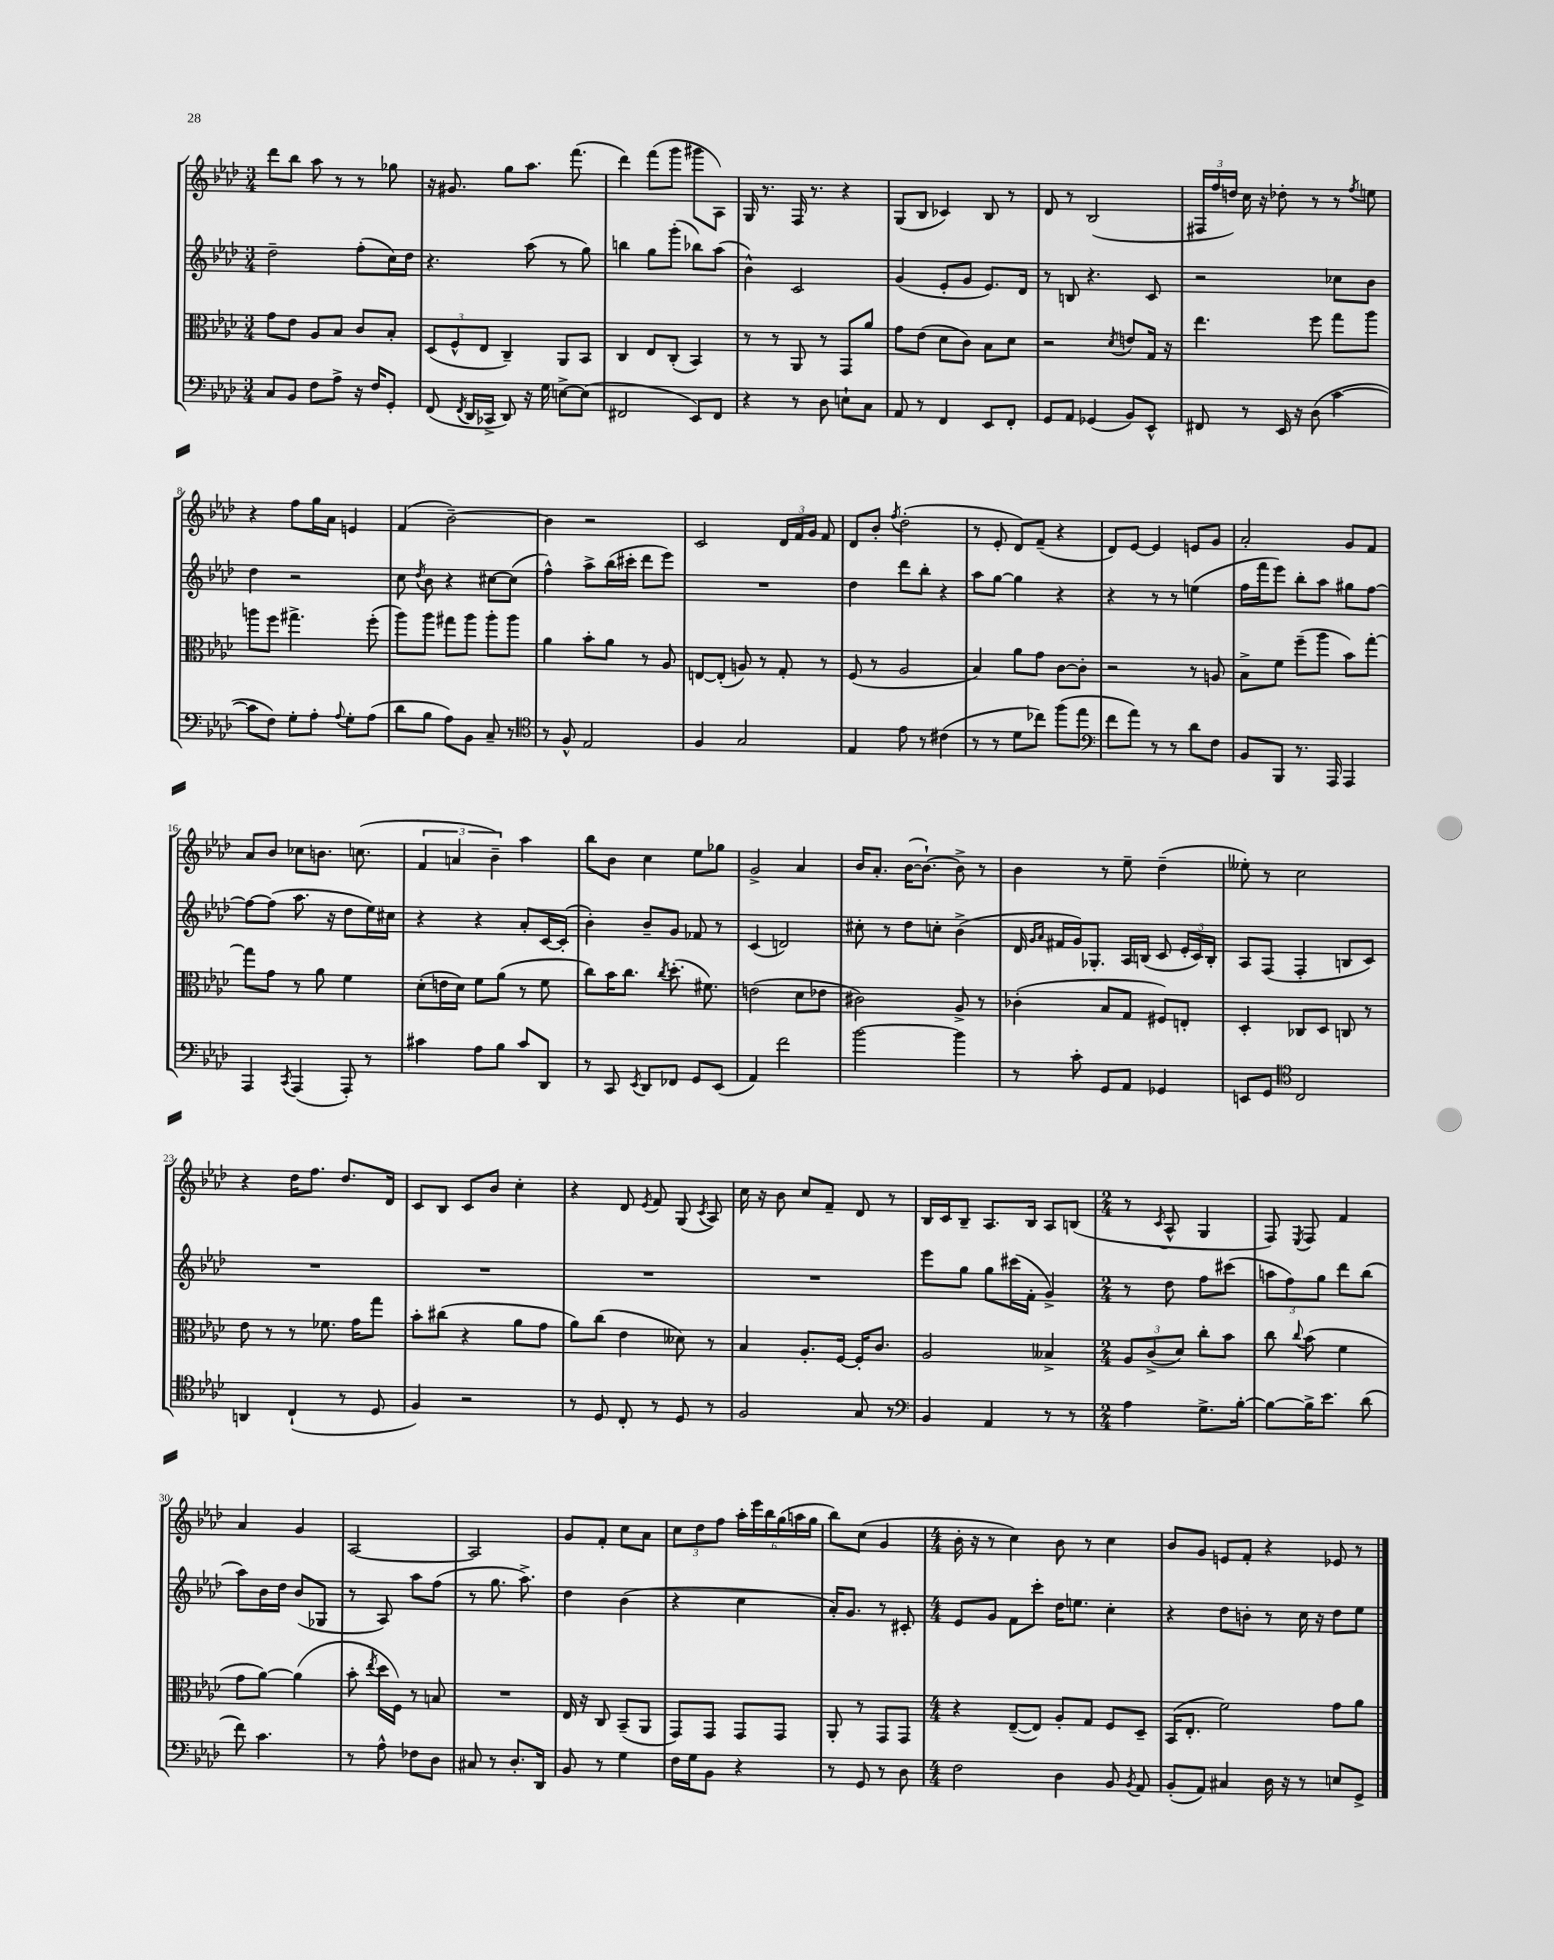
<<
\new StaffGroup <<
\new Staff = "s0" {
    \clef treble \key aes \major \numericTimeSignature \time 3/4
    \autoBeamOff des'''8[ bes''8] aes''8 r8 r8 ges''8 |
    r16 gis'8. g''8[ aes''8.] f'''8.( |
    des'''4) f'''8[( g'''8] gis'''8[ aes8]) |
    g16 r8. f16 r8. r4 |
    g8[( bes8] ces'4) bes8 r8 |
    des'8 r8 bes2( |
    \tuplet 3/2 { fis16[ f''16 d''16]) } c''16 r16 des''8-. r8 r8 \acciaccatura { f''8 } e''8 |
    r4 f''8[ g''16 aes'16] e'4 |
    f'4( bes'2~--) |
    bes'4 r2 |
    c'2 \tuplet 3/2 { des'16[ f'16 g'16] } f'8 |
    des'8[ bes'8]-. \acciaccatura { f''8 } des''2-.( |
    r8 ees'8-. des'8[) f'8]--( r4 |
    des'8[) ees'8]~ ees'4 e'8[ g'8] |
    aes'2-. g'8[ f'8] |
    aes'8[ bes'8] ces''8[ b'8.] c''8.( |
    \tuplet 3/2 { f'4 a'4 bes'4--) } aes''4 |
    bes''8[ bes'8] c''4 ees''8[ ges''8] |
    g'2-> aes'4 |
    bes'16[ aes'8.]-. bes'16[~( bes'8.]~-!) bes'8-> r8 |
    bes'4 r8 ees''8-- des''4--( |
    eeses''8-.) r8 c''2 |
    r4 des''16[ f''8.] des''8.[ des'16] |
    c'8[ bes8] c'8[ bes'8] c''4-. |
    r4 des'8 \acciaccatura { ees'8 } f'8 g8( \acciaccatura { c'8 } aes8) |
    c''16 r16 bes'8 c''8[ f'8]-- des'8 r8 |
    bes16[ c'16 bes8]-- aes8.[ bes16] aes8[ b8]( |
    \numericTimeSignature \time 2/4 r8 \acciaccatura { c'8 } aes8-^ g4 |
    f8) \acciaccatura { ees8 } f8 f'4 |
    aes'4 g'4 |
    aes2~ |
    aes2 |
    g'8[ f'8]-. c''8[ aes'8] |
    \tuplet 3/2 { c''8[ des''8 f''8] } \tuplet 6/4 { aes''16[-. ees'''16 bes''16 g''16( a''16 g''16] } |
    bes''8[) c''8]( g'4 |
    \numericTimeSignature \time 4/4 bes'16-. r16 r8 c''4) bes'8 r8 c''4 |
    bes'8[ g'8] e'8[ f'8]-. r4 ees'8 r8 \bar "|." |
}
\new Staff = "s1" {
    \clef treble \key aes \major \numericTimeSignature \time 3/4
    \autoBeamOff des''2-- f''8[-.( c''16) des''16] |
    r4. aes''8( r8 g''8) |
    b''4 g''8[ g'''8]-.( bes''8[) aes''8]( |
    bes'4-^) c'2 |
    g'4( ees'8[-. g'8] ees'8.[) des'16] |
    r8 b8 r4. c'8 |
    r2 ces''8[ bes'8] |
    des''4 r2 |
    c''8 \acciaccatura { des''8 } bes'8 r4 cis''8[~ cis''8]( |
    f''4-^) aes''8[-> bes''16( cis'''16]-. des'''8[ ees'''8]) |
    R2. |
    des''4 des'''8[ bes''8]-. r4 |
    aes''8[ g''8]~ g''4 r4 |
    r4 r8 r8 e''4( |
    f''16[ f'''16 ees'''8]) bes''8[-. aes''8] gis''8[ f''8]~ |
    f''8[~ f''8]( aes''8. r16 des''8[ ees''16) cis''16] |
    r4 r4 aes'8[-. c'16~ c'16]-.( |
    bes'4-.) bes'8[-- g'8] fes'8 r8 |
    c'4( d'2) |
    cis''8-. r8 des''8[ c''8]-. bes'4->( |
    des'16 \grace { g'16[ aes'16] } fis'16[ g'16) ges8.]-. aes16[ b16]( c'8 \tuplet 3/2 { ees'16[-. c'16) b16]-. } |
    aes8[ f8]( f4-. b8[ c'8]) |
    R2. |
    R2. |
    R2. |
    R2. |
    ees'''8[ g''8] g''8[ cis'''16( f'16]-. g'4->) |
    \numericTimeSignature \time 2/4 r8 des''8 f''8[ cis'''8]( |
    \tuplet 3/2 { a''8[ f''8) g''8] } des'''8[ bes''8]( |
    aes''8[) bes'16 des''16] bes'8[( ges8] |
    r8 aes8) aes''8[ f''8]( |
    r8 g''8. aes''8.->) |
    des''4 bes'4( |
    r4 c''4 |
    aes'16[-.) g'8.] r8 cis'8-. |
    \numericTimeSignature \time 4/4 ees'8[ g'8] f'8[ c'''8]-. des''16[ e''8.] c''4-. |
    r4 des''8[ b'8]-. r8 c''16 r16 des''8[ ees''8] \bar "|." |
}
\new Staff = "s2" {
    \clef alto \key aes \major \numericTimeSignature \time 3/4
    \autoBeamOff g'8[ ees'8] aes8[ bes8] c'8[ bes8]-. |
    \tuplet 3/2 { des8[( f8-^ ees8] } c4--) aes,8[ bes,8] |
    c4 ees8[ c8]-.( bes,4) |
    r8 r8 aes,8 r8 g,8[ aes'8] |
    g'8[ ees'8]( des'8[ c'8]) bes8[ des'8] |
    r2 \acciaccatura { des'8 } e'8[ g16] r16 |
    ees''4. f''8 g''8[ aes''8] |
    a''8[ f''8] gis''4.-> f''8-.( |
    aes''8[) aes''8] gis''8[ aes''8] aes''8[-. aes''8] |
    aes'4 bes'8[-. aes'8] r8 aes8 |
    e8[~ e8]-.( a8) r8 g8-. r8 |
    f8( r8 aes2 |
    bes4) aes'8[ g'8] c'8[~ c'8]-. |
    r2 r8 a8 |
    bes8[-> f'8] f''8[--( aes''8] bes'8[) g''8]~-. |
    g''8[ g'8] r8 aes'8 f'4 |
    des'8[-.( e'16 des'16]) f'8[ aes'8]( r8 f'8 |
    c''8[) bes'16 c''8.] \acciaccatura { c''8 } des''8.-.( fis'8.) |
    e'2( des'8[ ees'8] |
    cis'2) aes8-> r8 |
    ces'4-.( bes8[ g8] fis8[) e8]-. |
    des4-. ces8[ des8] c8 r8 |
    ees'8 r8 r8 fes'8. g'16[ g''8] |
    bes'8[-. cis''8]( r4 aes'8[ g'8] |
    aes'8[) c''8]( ees'4 deses'8) r8 |
    bes4 aes8.[-. f16]~ f16[-. c'8.] |
    aes2 beses4-> |
    \numericTimeSignature \time 2/4 \tuplet 3/2 { aes8[ c'8->( des'8]) } c''8[-. bes'8] |
    c''8 \appoggiatura { c''8 } bes'8( f'4 |
    g'8[ aes'8]~) aes'4( |
    bes'8-. \acciaccatura { ees''8 } des''16[ f16]) r8 b8 |
    R2 |
    ees16 r16 c8 bes,8[--( aes,8] |
    g,8[) g,8] g,8[ g,8] |
    aes,8-. r8 g,8[ g,8] |
    \numericTimeSignature \time 4/4 r4 ees8[~--( ees8]) aes8[-. g8] f8[ des8]-- |
    bes,16[( ees8.]-. f'2) g'8[ aes'8] \bar "|." |
}
\new Staff = "s3" {
    \clef bass \key aes \major \numericTimeSignature \time 3/4
    \autoBeamOff c8[ bes,8] f8[ aes8]-> r16 f16[ g,8]-. |
    f,8( \acciaccatura { f,8 } des,16[ ces,16]-> des,8) r16 g16 e8[~-> e8]( |
    fis,2 ees,8[) fis,8] |
    r4 r8 des8 e8[-! c8] |
    aes,8 r8 f,4 ees,8[ f,8]-. |
    g,8[ aes,8] ges,4( bes,8[) ees,8]-^ |
    fis,8 r8 ees,16 r16 des8( c'4~ |
    c'8[ f8]) g8[-. aes8]-. \appoggiatura { aes8 } g8[-. aes8]( |
    des'8[ bes8] aes8[) bes,8] c8-- r8 |
    \clef tenor r8 f8-^ ees2 |
    f4 g2 |
    ees4 ees'8 r8 cis'4( |
    r8 r8 des'8[ ces''8]) f''8[( ees''8] |
    \clef bass f'8[ aes'8]) r8 r8 des'8[ f8] |
    bes,8[ bes,,8] r8. aes,,16 aes,,4 |
    aes,,4 \acciaccatura { c,8 } aes,,4( aes,,8-.) r8 |
    cis'4 aes8[ bes8] cis'8[ des,8] |
    r8 c,8 \acciaccatura { ees,8 } des,8[ fes,8] g,8[ ees,8]( |
    aes,4) f'2 |
    bes'2~ bes'4 |
    r8 c'8-. g,8[ aes,8] ges,4 |
    e,8[ g,8] \clef tenor c2 |
    a,4 c4-!( r8 des8 |
    f4) r2 |
    r8 des8 c8-. r8 des8 r8 |
    f2 g8 r8 |
    \clef bass bes,4 aes,4 r8 r8 |
    \numericTimeSignature \time 2/4 aes4 g8.[-> bes16]~-. |
    bes8[~ bes16-> ees'8.] des'8( |
    f'8) c'4. |
    r8 aes8-^ fes8[ des8] |
    cis8 r8 des8.[-. des,16] |
    bes,8 r8 g4 |
    f16[ g16 bes,8] r4 |
    r8 g,8 r8 des8 |
    \numericTimeSignature \time 4/4 f2 des4 bes,8 \acciaccatura { bes,8 } aes,8 |
    bes,8[-.( aes,8]) cis4 des16 r16 r8 e8[ g,8]-> \bar "|." |
}
>>
>>
